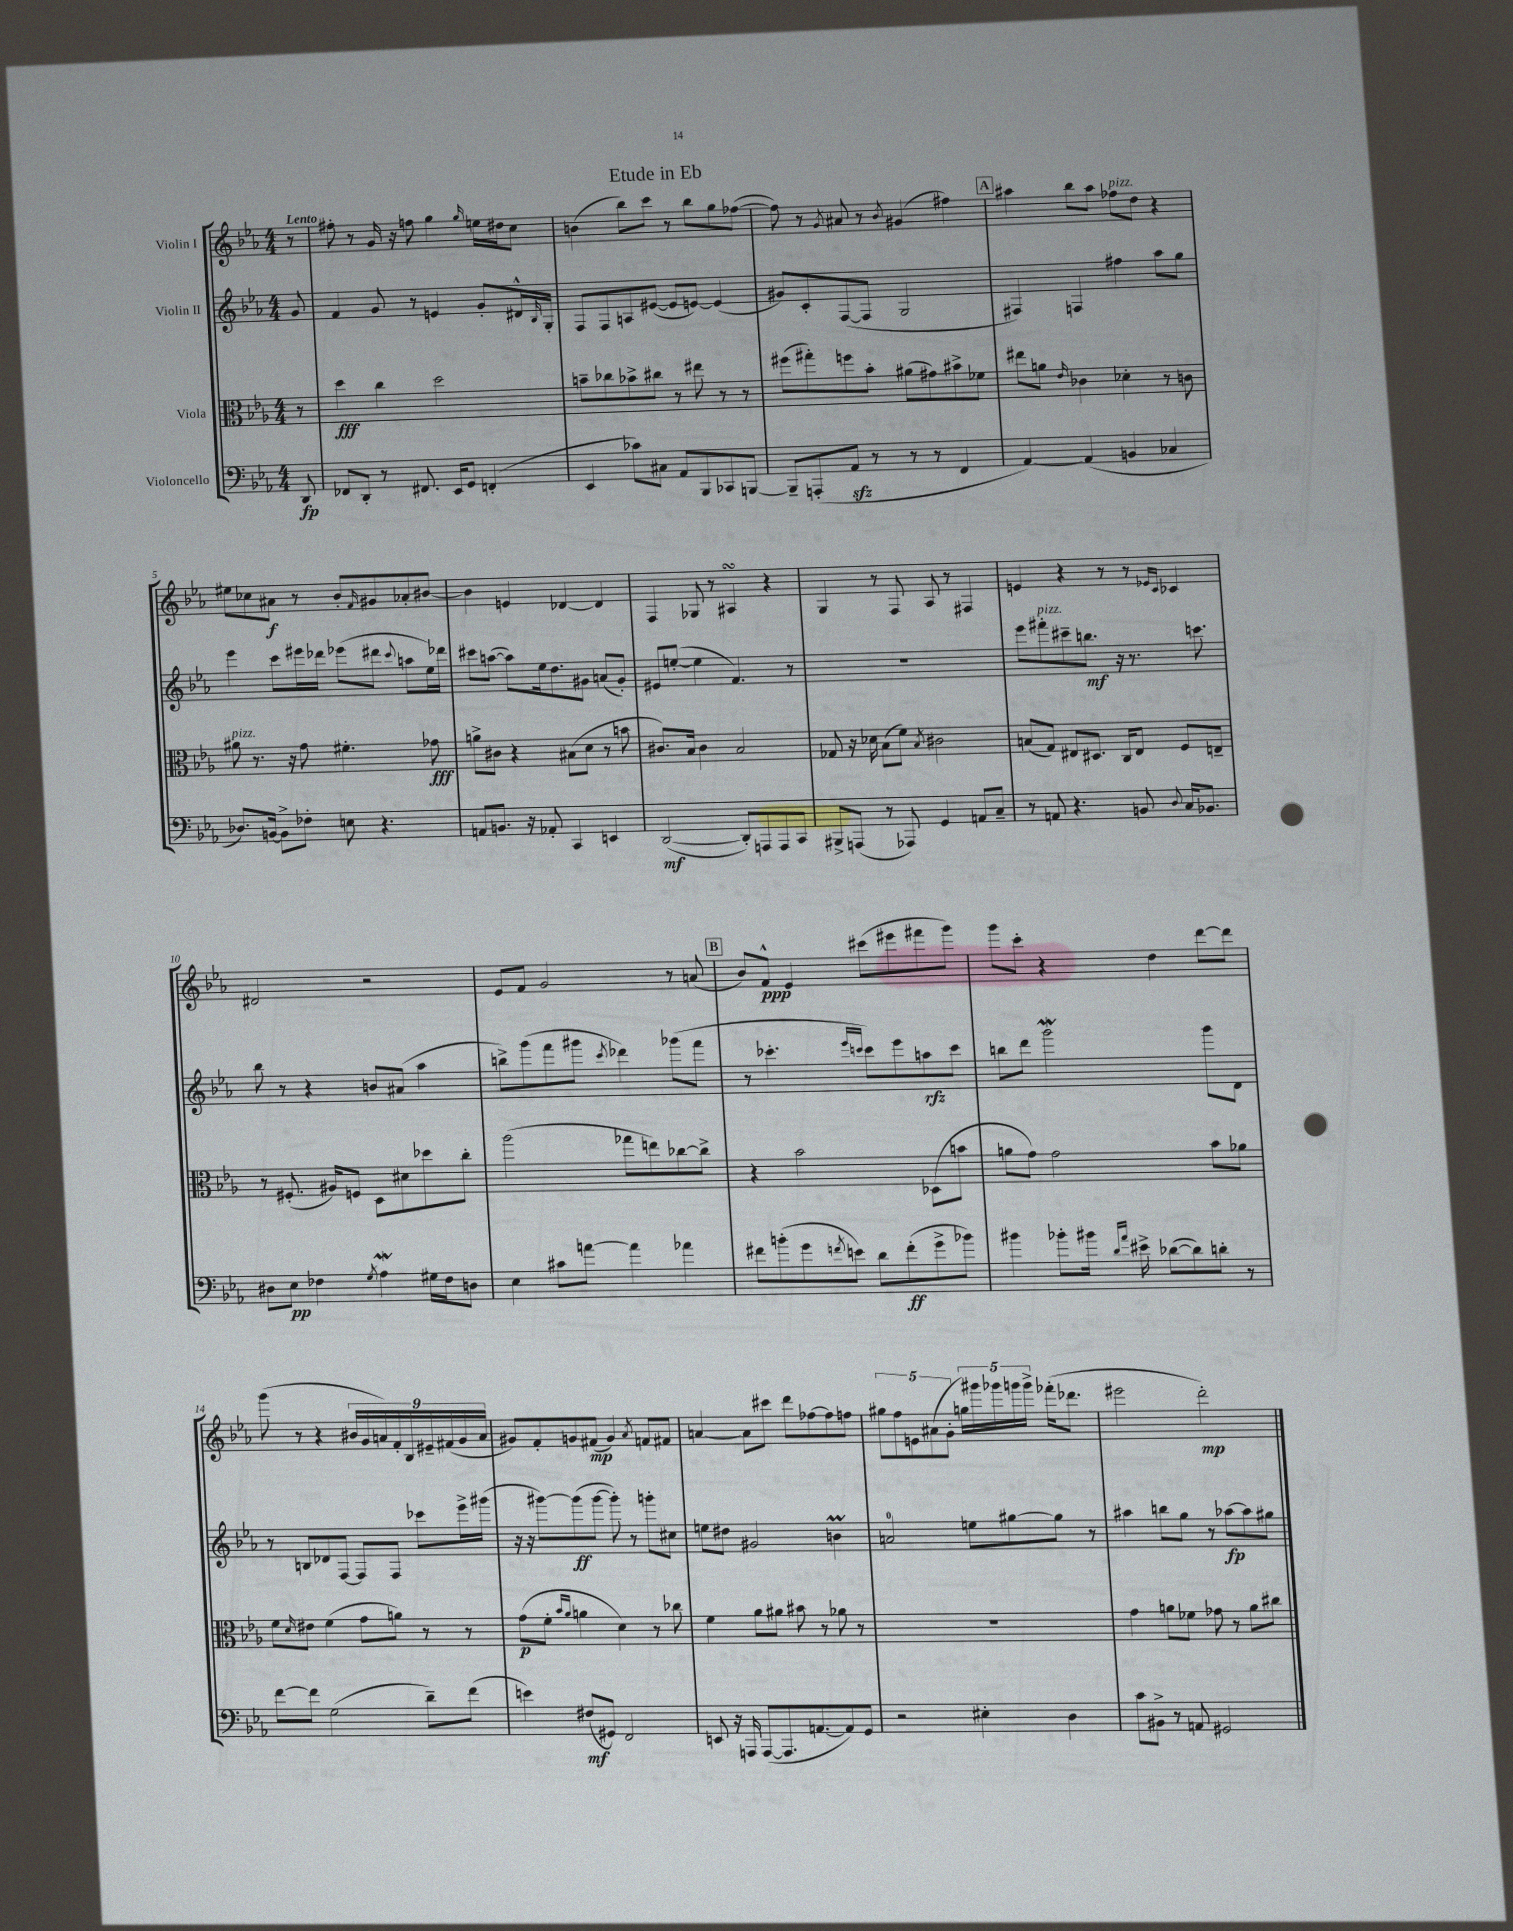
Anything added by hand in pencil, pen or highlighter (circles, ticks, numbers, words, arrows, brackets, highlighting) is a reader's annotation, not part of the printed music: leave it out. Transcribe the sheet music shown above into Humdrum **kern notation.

**kern	**kern	**kern	**kern
*staff4	*staff3	*staff2	*staff1
*clefF4	*clefC3	*clefG2	*clefG2
*k[b-e-a-]	*k[b-e-a-]	*k[b-e-a-]	*k[b-e-a-]
*M4/4	*M4/4	*M4/4	*M4/4
8DD	8r	8g	8r
=	=	=	=
8FF-	4dd	4f	8ff#'
8DD'	.	.	8r
8r	4cc	8g	16g
.	.	.	16r
8.FF#	.	8r	8ff
.	2dd	4e	4gg
16EE-	.	.	.
8GG	.	.	.
.	.	.	16qqgg
(4FF'	.	8g'	16ee
.	.	.	16dd#
.	.	16d#^^	8cc
.	.	16qqB-	.
.	.	16G'	.
=	=	=	=
4EE-	8b~	8F	(4b
.	8cc-	8F	.
8c-)	8b-^	8A	8bb-)
8C#	8cc#	([8e#	8ccc
8AA-	8r	8e#]	8r
8BBB-	8ee#	[8e)	8bb-
8CC-	8r	(4e]	8gg
[8BBB	8r	.	([8ff-
=	=	=	=
8BBB~]	(8ff#	8g#)	8ff-])
(8AAA'	8gg#')	8c'	8r
.	.	.	8qg
8AA-	8ff	([8F	8a#
8r	8b-'	8F]	8r
.	.	.	8qb-
8r	(8a#	2G	(4g#
8r	8g#)	.	.
4FF	8b#^	.	4ff#)
.	8f-	.	.
=	=	=	=
[4AA-)	8ee#	4F#)	4aa#
.	8a	.	.
.	16qqe-	.	.
(4AA-]	4c-	4F	8bb-
.	.	.	8aa#
4BB	4d-'	4ff#	8ff-
.	.	.	8dd
4C-	8r	8aa-	4r
.	8c	8gg	.
=	=	=	=
8.D-)	8a#	4eee-	8ee#
.	8.r	.	8cc-
[16BB	.	.	.
8BB^]	.	8ccc	8a#
.	16r	.	.
8F-'	8g	16eee#	8r
.	.	16ddd-	.
8E	4.f#'	(8eee-	8b-'
.	.	.	16qqf
4.r	.	8ddd#	8g#
.	.	8qqccc	.
.	.	8aa	8a-'
.	8g-	16ee-)	[8b#
.	.	16ddd-	.
=	=	=	=
8AA	8a^	8ccc#	4b#]
8.BB	8c#	([8aa	.
.	4r	8aa])	4e
16r	.	.	.
8AA-'	.	16ee-	.
.	.	8.dd	.
4CC	(8B#	.	[4d-
.	8d	8g#	.
4EE	8r	(8a	4d-]
.	8b	8g#')	.
=	=	=	=
([2DD	8.c#)	8e#	4F
.	.	([8ee'	.
.	16B-	.	.
.	4c#	4ee]	8G-
.	.	.	8r
8DD'])	2B-	4.f)	4A#
8AAA	.	.	.
8AAA	.	.	4r
8CC	.	8r	.
=	=	=	=
8BBB#^	8G-	1r	4G
(8AAA	16r	.	.
.	16d-	.	.
8r	(8B-	.	8r
8AAA-)	8f)	.	8F
.	8qB-	.	.
4GG	2c#	.	8A-
.	.	.	8r
8AA	.	.	4F#
8C~	.	.	.
=	=	=	=
8r	(8B	8eee-	4e
8AA	8G)	8fff#'	.
4.r	8E#	8ccc#~	4r
.	8.D#	8.bb	.
.	.	.	8r
.	16C	16r	.
8BB	8E#	8.r	8r
.	.	.	16qqe-
8qqD	.	.	16qqc
16C	8F	.	4c-
8.BB-	.	8.ccc	.
.	8E~	.	.
=	=	=	=
8D#	8r	8bb-	2d#
8E-	(8.F#'	8r	.
4F-	.	4r	.
.	16A#)	.	.
.	8F	.	.
8qG	.	.	.
4A-	8D	8b	2r
.	8d#	(8a#	.
16G#	8dd-	4aa-	.
16F-	.	.	.
8D	8cc'	.	.
=	=	=	=
4E-	(2aa-	8bb^)	8e-
.	.	(8ggg	8f
8c#	.	8fff	2g
[8a	.	8ggg#	.
.	.	8qccc	.
4a]	8gg-	4ddd-)	.
.	8ee)	.	.
4a-	[8cc-	(8ggg-	8r
.	8cc-^]	8fff	(8a
=	=	=	=
8f#	4r	8r	8b-)
(8b'	.	4.ccc-'	8f^^
8g	2b-	.	4e-
8qf	.	.	.
8e)	.	.	.
.	.	16qqeee-	.
.	.	16qqccc	.
8d	.	8ccc)	(8ccc#
(8f'	.	8eee-	8eee#
8g^	(8D-	8aa	8fff#
8b-)	8b	8ccc	8ggg)
=	=	=	=
4b#	8a	8bb	8ggg
.	8g)	8ddd	8ccc'
8b-'	2g	2ggg	4r
16b#	.	.	.
16qqd	.	.	.
16qqa-	.	.	.
16e#^	.	.	.
([8d-	.	.	4dd
8d-])	.	.	.
8d'	8b-	8ggg	[8ddd
8r	8a-	8d	8ddd]
=	=	=	=
[8f	8f	8r	(8ggg
.	16qqd	.	.
8f]	8e#	8B	8r
(2G	(4f	8d-	4r
.	.	[8F	.
.	8g	8F]	18b#
.	.	.	18g
.	.	.	18a)
.	8a)	8F	.
.	.	.	18f'
.	.	.	18B-
8d~)	8r	8ccc-	.
.	.	.	18e#~
.	.	.	(18f#
(8f	8r	16eee-^	.
.	.	.	18g
.	.	(16ggg#	.
.	.	.	18a
=	=	=	=
4e)	(8g	16r	8g#)
.	.	16r	.
.	8f'	[8ggg#)	8f'
.	16qqb-	.	.
.	16qqa-	.	.
(8F#	4a	(8ggg#]	8g
8GG#)	.	[8ggg#	(8f#
2FF	4d)	8ggg#'])	4g)
.	.	8r	.
.	.	.	8qa-
.	8r	8ggg'	8f
.	8cc-	8cc#	8f#
=	=	=	=
8EE	4f	8ee	[4a
16r	.	8dd#	.
16AAA	.	.	.
([8AAA	8a-	2g#	8a]
8.AAA]	8a#	.	8ccc#
.	8b#	.	8ddd
[8.AA	.	.	.
.	8r	.	[8ff-
8AA])	8a-	4b	8ff-]
8GG	8r	.	8ff
=	=	=	=
2r	1r	2a	10gg#
.	.	.	10ff
.	.	.	10e
.	.	.	(10a#
.	.	.	10g'
4E#'	.	8ee	20gg)
.	.	.	20ggg#
.	.	.	20ggg-
.	.	[8gg#	.
.	.	.	20ggg
.	.	.	20ggg^
4D	.	8gg#]	(16fff-'
.	.	.	8.ddd-
.	.	8r	.
=	=	=	=
8c	4g	4aa#	2eee#
8BB#^	.	.	.
8r	8a	8bb	.
8AA	8f-	8gg	.
2GG#	8g-	8r	2ddd')
.	8r	[8aa-	.
.	8a	8aa-]	.
.	8cc#	8gg#	.
==	==	==	==
*-	*-	*-	*-
